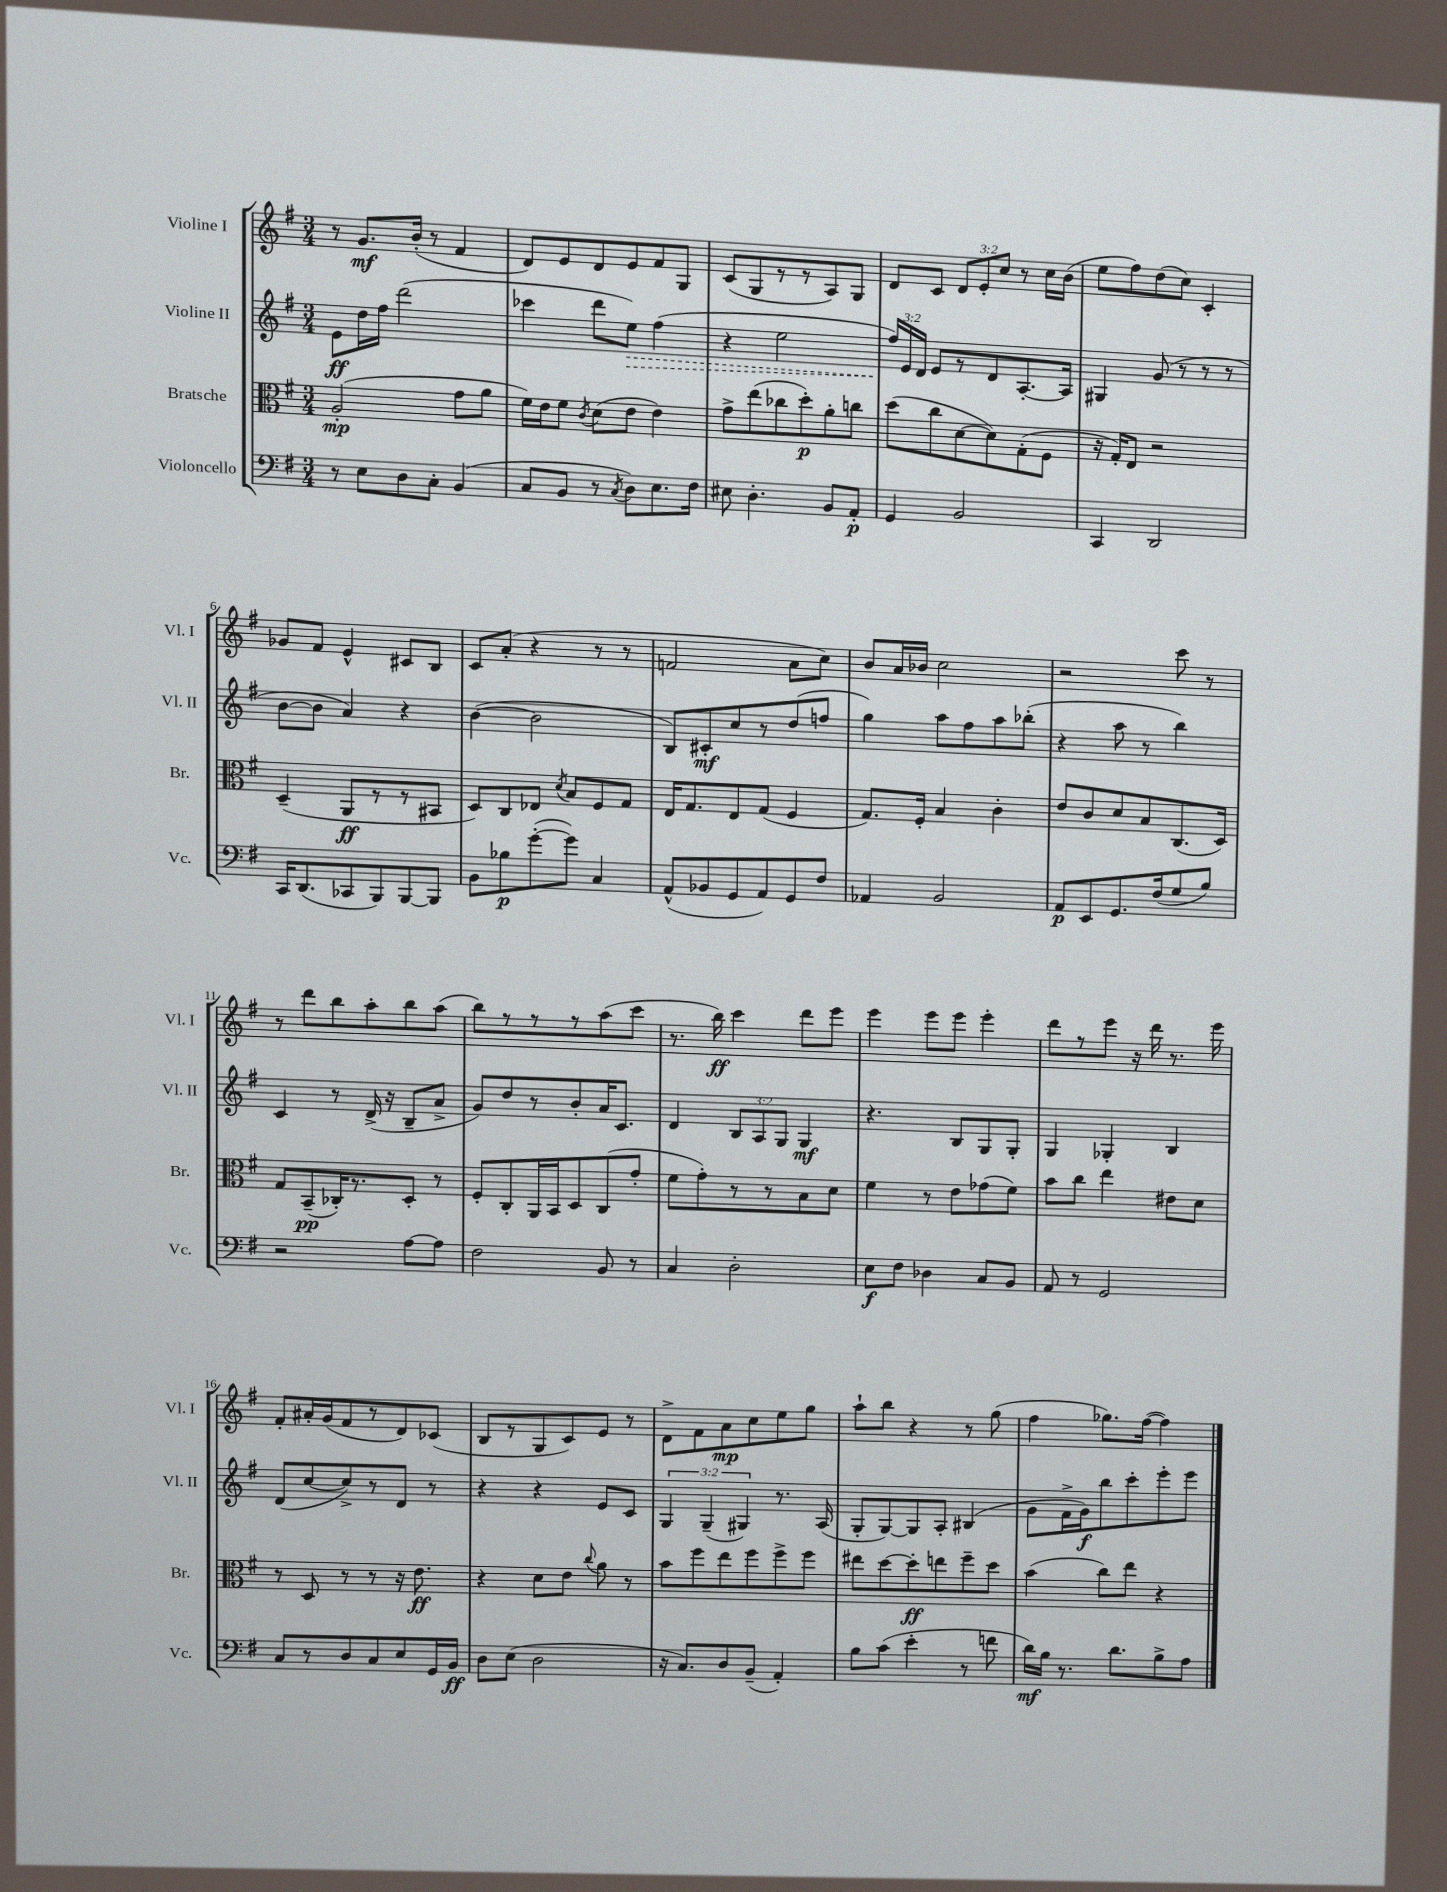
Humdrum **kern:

**kern	**kern	**kern	**kern
*staff4	*staff3	*staff2	*staff1
*clefF4	*clefC3	*clefG2	*clefG2
*k[f#]	*k[f#]	*k[f#]	*k[f#]
*M3/4	*M3/4	*M3/4	*M3/4
8r	(2A'/	8e\L	8r
8E\L	.	16dd\L	8.g/L
.	.	16ff#\JJ	.
8D\	.	(2ddd\	.
.	.	.	(16b'/Jk
8C'\J	.	.	8r
(4BB/	8g\L	.	4f#/
.	8a\J	.	.
=	=	=	=
8C/L	16f#\LL)	4ccc-\	8d/L)
.	16e\J	.	.
8BB/J	8f#\J	.	8e/
.	8qc/	.	.
8r	(8d\L	8ddd\L	8d/
8qC/	.	.	.
8D\L)	8e\J	8ee\J)	8e/
8.E\	4e\)	(4ff#\	8f#/
.	.	.	8G/J
16F#\Jk	.	.	.
=	=	=	=
8E#\	8g^\L	4r	(8c/L
4.D'\	(8ee\	.	8G/
.	8cc-\	2ee\	8r
.	8dd'\)	.	8r
8BB/L	8a'\	.	8A/)
8AA'/J	8cc\J	.	8G/J
=	=	=	=
4GG/	(8dd\L	24ff#/LL)	8d/L
.	.	24e/	.
.	.	24d/JJ	.
.	8cc\	8e/L	8c/J
2BB/	[8d\	8r	12d/L
.	.	.	12e'/
.	8d\])	8d/	.
.	.	.	12cc/J
.	(8G'\	[8.A'/	8r
.	8F#\J	.	16cc\LL
.	.	16A/]Jk	(16b\JJ
=	=	=	=
4CC/	16r	4G#/	8ee\L
.	16G'/LK)	.	.
.	8E/J	.	8ff#\)
2DD/	2r	(8g/	(8dd\
.	.	8r	8cc\J)
.	.	8r	4c'/
.	.	8r	.
=	=	=	=
16CC/LK	(4D~/	[8b\L	8g-/L
(8.DD/	.	.	.
.	.	8b\]J	8f#/J
8CC-/	8AA/L	4a/)	4e^^/
8BBB/)	8r	.	.
[8BBB/	8r	4r	8c#/L
8BBB/]J	8BB#/J	.	8B/J
=	=	=	=
8BB\L	8D/L)	([4b\	8c/L
8B-\	8C/	.	(8a'/J
([8g'\	8E-/J	2b\]	4r
.	8qd/	.	.
8g\]J)	8B/L	.	.
4C/	8F#/	.	8r
.	8G/J	.	8r
=	=	=	=
(8AA^^/L	16E/LK	8B/L)	2f/
.	8.G/	.	.
8BB-/	.	8c#'/	.
8GG/	8E/	8cc/	.
8AA/)	(8G/J	8r	.
8GG/	4F#/	(8dd/	8a\L
8F#/J	.	8ff/J	8cc\J)
=	=	=	=
4AA-/	8.G/L)	4gg\)	8b/L
.	.	.	16a/L
.	16F#'/Jk	.	16b-/JJ
2BB/	4B/	8aa\L	2cc\
.	.	8ff#\	.
.	4c'\	8aa\	.
.	.	(8bb-'\J	.
=	=	=	=
8AA/L	8e/L	4r	2r
8EE/	8c/	.	.
8.GG/	8d/	8aa\	.
.	8B/	8r	.
(16F#/k	.	.	.
8G/	(8.C/	4bb\)	8ccc\
8B/J)	.	.	8r
.	16D/Jk)	.	.
=	=	=	=
2r	8G/L	4c/	8r
.	(8BB~/	.	8ddd\L
.	16C-'/K)	8r	8bb\
.	8.r	.	.
.	.	(16d^/	8aa'\
.	.	16r	.
[8A\L	8D'/J	8B~/L	8bb\
8A\]J	8r	8a^/J	(8aa\J
=	=	=	=
2F#\	8F#'/L	8g/L)	8bb\L)
.	8C'/	8dd/	8r
.	16AA/L	8r	8r
.	16BB/J	.	.
.	8D/	8b'/	8r
8BB/	(8C/	16a/K	(8aa\
.	.	8.c/J	.
8r	8g'/J	.	8ccc\J
=	=	=	=
4C/	8f#\L	4d/	8.r
.	8g'\)	.	.
.	.	.	16bb\)
2D'\	8r	12B/L	4ccc\
.	.	12A/	.
.	8r	.	.
.	.	12G/J	.
.	8B\	4G/	8ddd\L
.	8d\J	.	8eee\J
=	=	=	=
8E\L	4f#\	4.r	4eee\
8F#\J	.	.	.
4D-\	8r	.	8eee\L
.	8e\L	8B/L	8eee\J
8C/L	(8g-\	8G/	4eee'\
8BB/J	8f#\J)	8G'/J	.
=	=	=	=
8AA/	8b\L	4G/	8ddd\L
8r	8cc\J	.	8r
2GG/	4ee\	4G-'/	8eee\J
.	.	.	16r
.	.	.	16ddd\
.	8e#\L	4B/	8.r
.	8d\J	.	.
.	.	.	16eee\
=	=	=	=
8C/L	8r	(8d/L	8f#'/L
8r	8D/	[8cc/	16a#'/L
.	.	.	(16g/J
8D/	8r	8cc^/])	8f#/
8C/	8r	8r	8r
8E/	16r	8d/J	8d/)
.	8.e\	.	.
16GG/L	.	8r	(8c-/J
16BB/JJ	.	.	.
=	=	=	=
8D\L	4r	4r	8B/L
(8E\J	.	.	8r
2D\	8d\L	4r	8G/
.	8e\J	.	8c/)
.	8qqcc/	.	.
.	8a\	8e/L	8e/J
.	8r	8c/J	8r
=	=	=	=
16r	8b\L	6G/	8d^\L
8.C/L)	.	.	.
.	8ff#\	.	8f#\
.	.	(6G~/	.
8D/	8ee\	.	8a\
.	.	6G#/)	.
(8BB~/J	8ff#\	.	8cc\
4AA'/)	8ff#^\	8.r	8ee\
.	8ff#\J	.	8gg\J
.	.	(16A/	.
=	=	=	=
8B\L	8ee#\L	8G'/L	8aa`\L
(8c\J	[8dd\	[8G/)	8bb\J
4e'\	8dd'\]	8G/]	4r
.	8ee\	8A'/J	.
8r	8ff#~\	(4B#/	8r
8f\	8dd\J	.	(8gg\
=	=	=	=
16d\LL)	(4b\	8g\L	4ff#\
16B\JJ	.	.	.
8.r	.	16f#^\L	.
.	.	16g\J)	.
.	8cc\L)	8bb\	8.gg-\L)
8.d\L	.	.	.
.	8ee\J	8ccc'\	.
.	.	.	([16ff#\Jk
8B^\	4r	8eee'\	4ff#\])
8A\J	.	8eee\J	.
==	==	==	==
*-	*-	*-	*-
